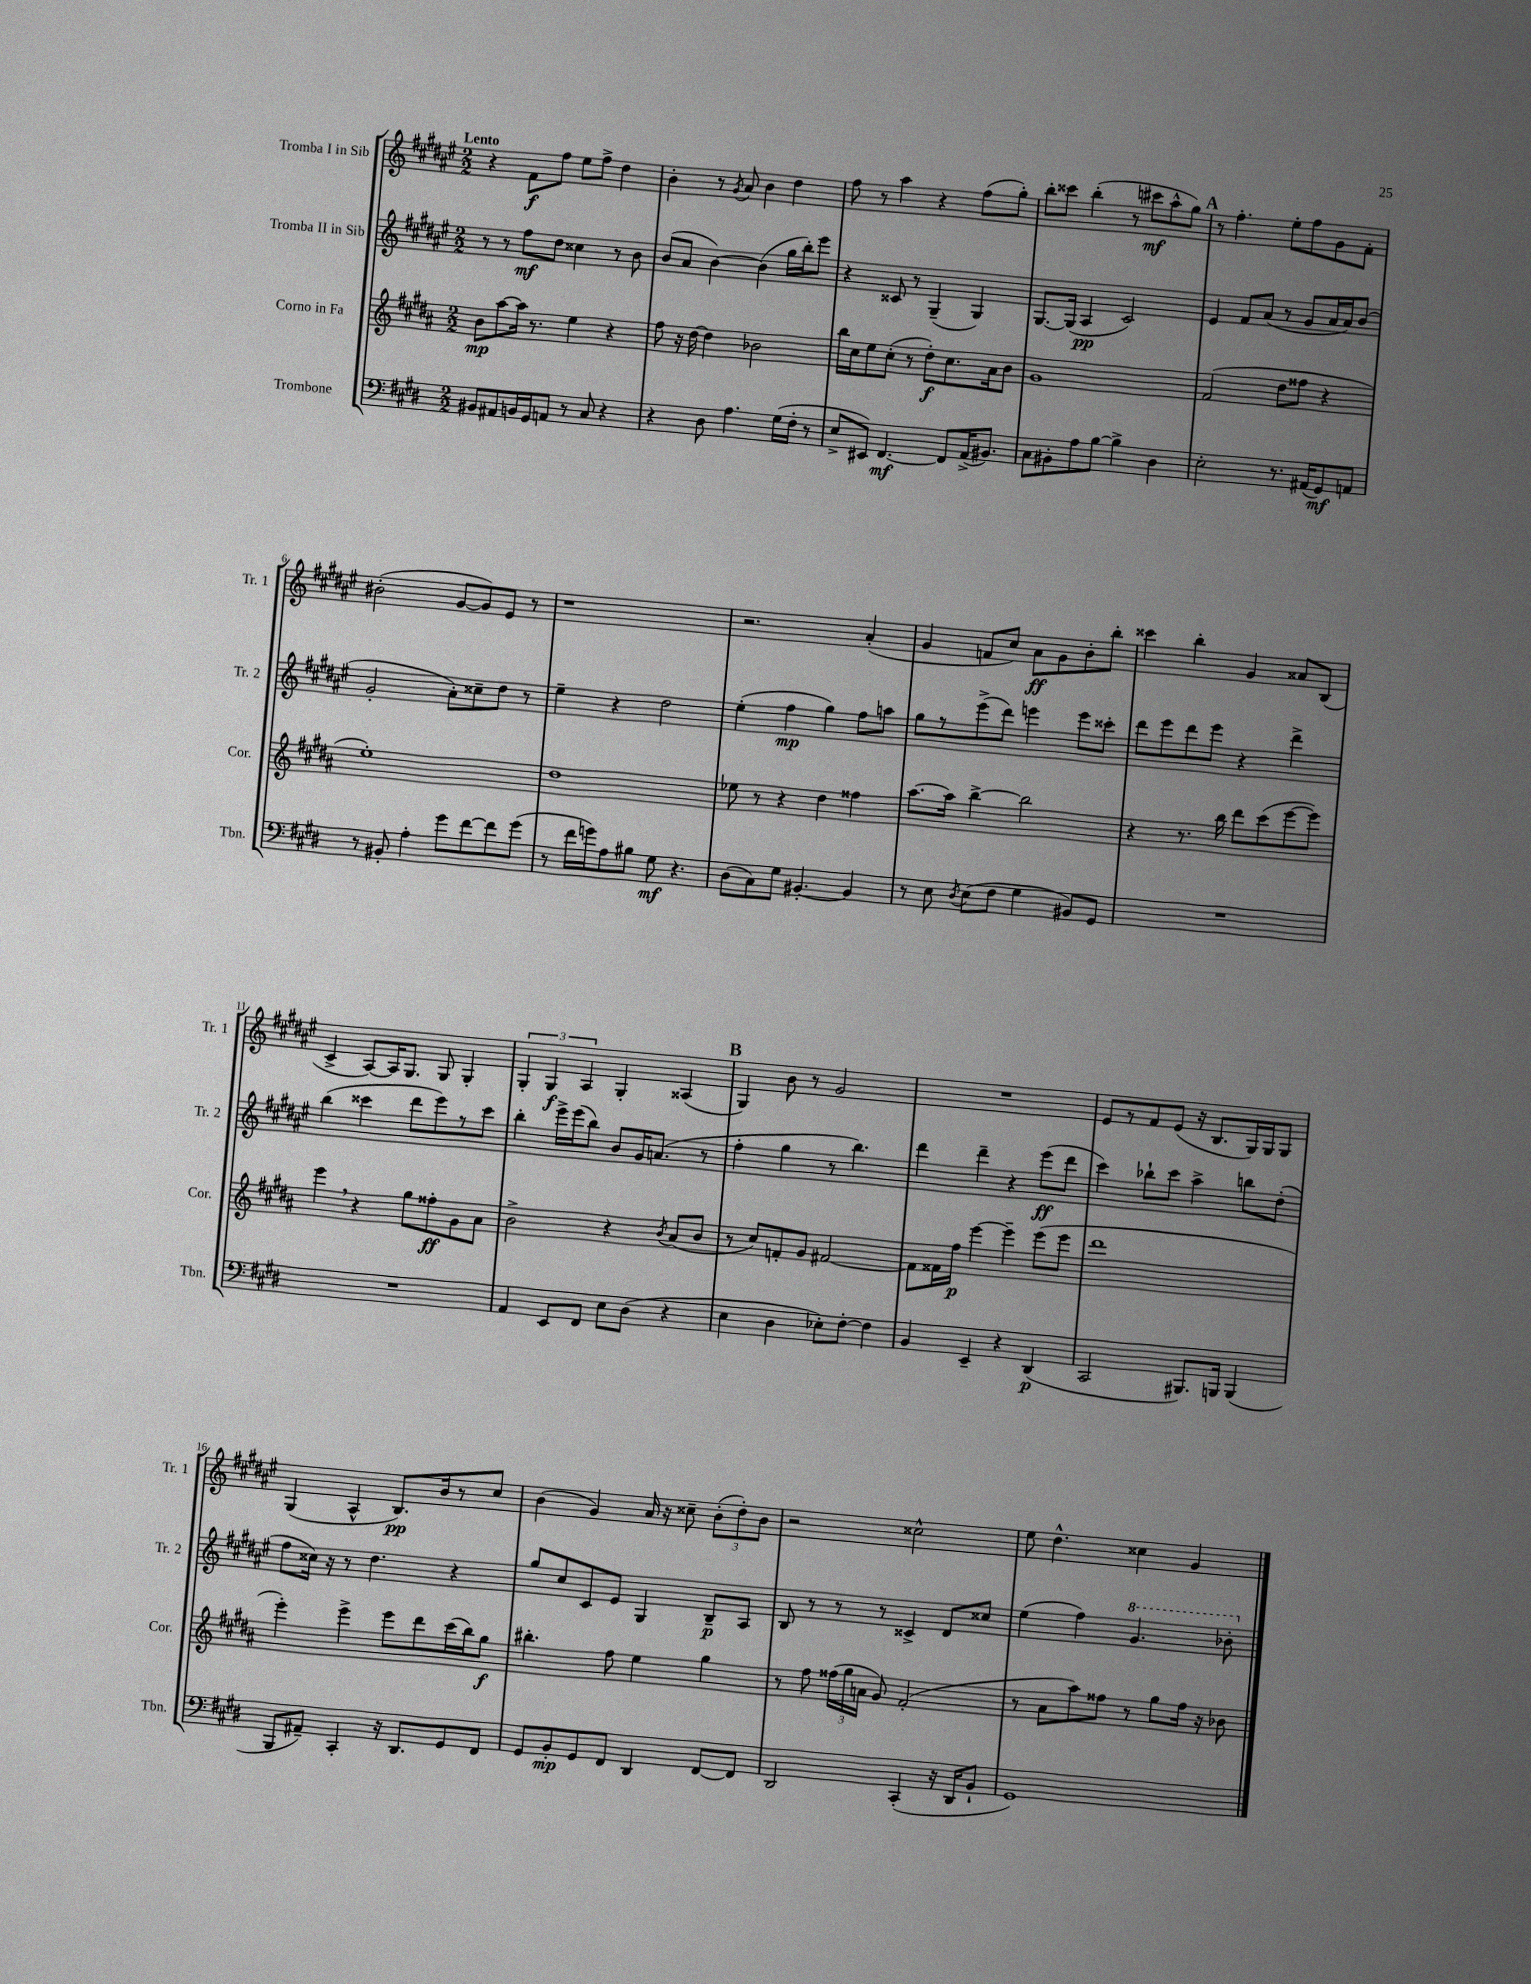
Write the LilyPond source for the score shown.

<<
\new StaffGroup <<
\new Staff = "s0" \with { instrumentName = "Tromba I in Sib" shortInstrumentName = "Tr. 1" } {
    \clef treble \key fis \major \numericTimeSignature \time 2/2 \tempo "Lento"
    \autoBeamOff r4 fis'8[\f fis''8] eis''8[ fis''8]-> dis''4 |
    b'4-. r8 \acciaccatura { gis'8 } ais'8 b'4 dis''4 |
    fis''8 r8 ais''4 r4 fis''8[( gis''8]-.) |
    b''8[-. cisis'''8] b''4-.( r8 cis'''8[\mf ais''8-^ gis''8]) |
    \mark \markup { \bold "A" } r8 fis''4.-. eis''8[-. fis''8 gis'8 fis'8]-. |
    bis'2-.( gis'8[~ gis'8) eis'8] r8 |
    r1 |
    r2. ais'4-.( |
    gis'4 f'8[ cis''8]) ais'8[\ff gis'8 b'8-. b''8]-. |
    cisis'''4 b''4-. gis'4 aisis'8[ b8]( |
    cis'4-> ais8[~) ais16 gis8.] gis8 gis4-. |
    \tuplet 3/2 { gis4-. gis4\f ais4 } gis4-. aisis4( |
    \mark \markup { \bold "B" } gis4) b'8 r8 gis'2 |
    R1 |
    eis'8[ r8 fis'8 eis'8]( r16 b8.[ gis16) gis16 gis8] |
    gis4( ais4-^ b8.[\pp) b'16 r8 cis''8] |
    b'4( gis'4) ais'16 r16 cisis''8-- \tuplet 3/2 { b'8[-.( dis''8-.) b'8] } |
    r2 cisis''2-^ |
    eis''8 dis''4.-^ cisis''4 gis'4 \bar "|." |
}
\new Staff = "s1" \with { instrumentName = "Tromba II in Sib" shortInstrumentName = "Tr. 2" } {
    \clef treble \key fis \major \numericTimeSignature \time 2/2
    \autoBeamOff r8 r8 fis''8[\mf dis''8] cisis''4 r8 b'8 |
    b'8[( ais'8] b'4~) b'4( gis''16[ b''16-.) eis'''8] |
    r4 cisis'8 r8 gis4--( gis4) |
    gis8.[~ gis16]( ais4\pp cis'2) |
    \mark \markup { \bold "A" } eis'4 fis'8[ ais'8]( r8 gis'8[ ais'16 ais'16) b'8]( |
    gis'2-. ais'8[-.) cisis''8-- dis''8] r8 |
    eis''4-- r4 dis''2 |
    eis''4-.( fis''4\mp gis''4) fis''8[ a''8] |
    gis''8[ r8 eis'''8->( dis'''8]) e'''4 e'''8[ cisis'''8]-. |
    dis'''8[ eis'''8 dis'''8 eis'''8] r4 dis'''4-> |
    b''4( cisis'''4 dis'''8[ eis'''8) r8 cisis'''8] |
    b''4-. eis'''16[-> eis'''16( b''8]) b'8[ gis'16 a'8.]( r8 |
    \mark \markup { \bold "B" } fis''4-. gis''4 r8 b''4.) |
    dis'''4 dis'''4-- r4 eis'''8[\ff( dis'''8] |
    cis'''4) bes''8[-! cis'''8] ais''4-> b''8[ dis''8]-.( |
    fis''8[ cisis''16]) r16 r8 dis''4. r4 |
    gis''8[ cis''8 cis'8 eis'8] gis4 b8[--\p ais8] |
    b8 r8 r8 r8 cisis'4-> dis'8[ cisis''8] |
    eis''4( fis''4) \ottava #1 gis''4. bes''8-. \ottava #0 \bar "|." |
}
\new Staff = "s2" \with { instrumentName = "Corno in Fa" shortInstrumentName = "Cor." } {
    \clef treble \key b \major \numericTimeSignature \time 2/2
    \autoBeamOff b'8[\mp ais''8~ ais''16] r8. e''4 r4 |
    fis''8 r16 dis''16~ dis''4 bes'2 |
    b''16[ cis''16 e''8 cis''8]-.( r8 dis''8[-.\f) cis''8. ais'16 b'8] |
    gis'1 |
    \mark \markup { \bold "A" } fis'2( dis''8[ fisis''8] r4 |
    e''1-.) |
    dis''1 |
    ees''8 r8 r4 dis''4 fisis''4 |
    ais''8.[~ ais''16] b''4~-> b''2 |
    r4 r8. b''16 dis'''8[ cis'''8( e'''8~ e'''8]) |
    e'''4 \breathe r4 gis''8[ fisis''8-.\ff gis'8 ais'8] |
    b'2-> r4 \acciaccatura { b'8 } ais'8[( b'8] |
    \mark \markup { \bold "B" } r8 cis''8[) f'8-. gis'8] fis'2~ |
    fis'8[ fisis'16 fis''16]\p e'''4~ e'''4-- e'''8[( e'''8] |
    dis'''1 |
    e'''4-.) e'''4-> e'''8[ dis'''8 cis'''16( b''16) gis''8]\f |
    bis''4.-. fis''8 e''4 gis''4 |
    r8 fis''8 \tuplet 3/2 { fisis''16[( gis''16 a'16] } gis'8) fis'2-.( |
    r8 ais'8[ ais''8) fisis''8] r8 gis''8[ fisis''16] r16 bes'8 \bar "|." |
}
\new Staff = "s3" \with { instrumentName = "Trombone" shortInstrumentName = "Tbn." } {
    \clef bass \key e \major \numericTimeSignature \time 2/2
    \autoBeamOff bis,8[ ais,8 b,16 gis,16 a,8] r8 cis8 r4 |
    r4 dis8 a4. gis16[( fis16]-. r8 |
    e8[-> eis,8]) fis,4.~\mf fis,8[ a,16->( bis,8.]) |
    cis8[ bis,8-. a8 b8]~ b4-> dis4 |
    \mark \markup { \bold "A" } e2-. r8. ais,16[( gis,8\mf) a,8] |
    r8 bis,8-. a4-. gis'8[ fis'8~ fis'8 gis'8]( |
    r8 fis'16[ g'16) a8 bis8] gis8\mf r4. |
    dis8[( cis8) gis8] bis,4.~-. bis,4 |
    r8 e8 \acciaccatura { dis8 } e8[( fis8] gis4 bis,8[) gis,8] |
    R1 |
    R1 |
    a,4 e,8[ fis,8] e8[ dis8]( r4 |
    \mark \markup { \bold "B" } e4 dis4 ees8[-.) fis8]~-. fis4 |
    b,4 e,4-- r4 dis,4\p( |
    cis,2 bis,,8.[) b,,16] b,,4( |
    b,,8[ ais,8]--) cis,4-. r16 dis,8.[ gis,8 fis,8] |
    gis,8[ b,8-.\mp gis,8 fis,8] dis,4 fis,8[~ fis,8] |
    dis,2 cis,4-.( r16 dis,16[ b,8]-! |
    gis,1) \bar "|." |
}
>>
>>
